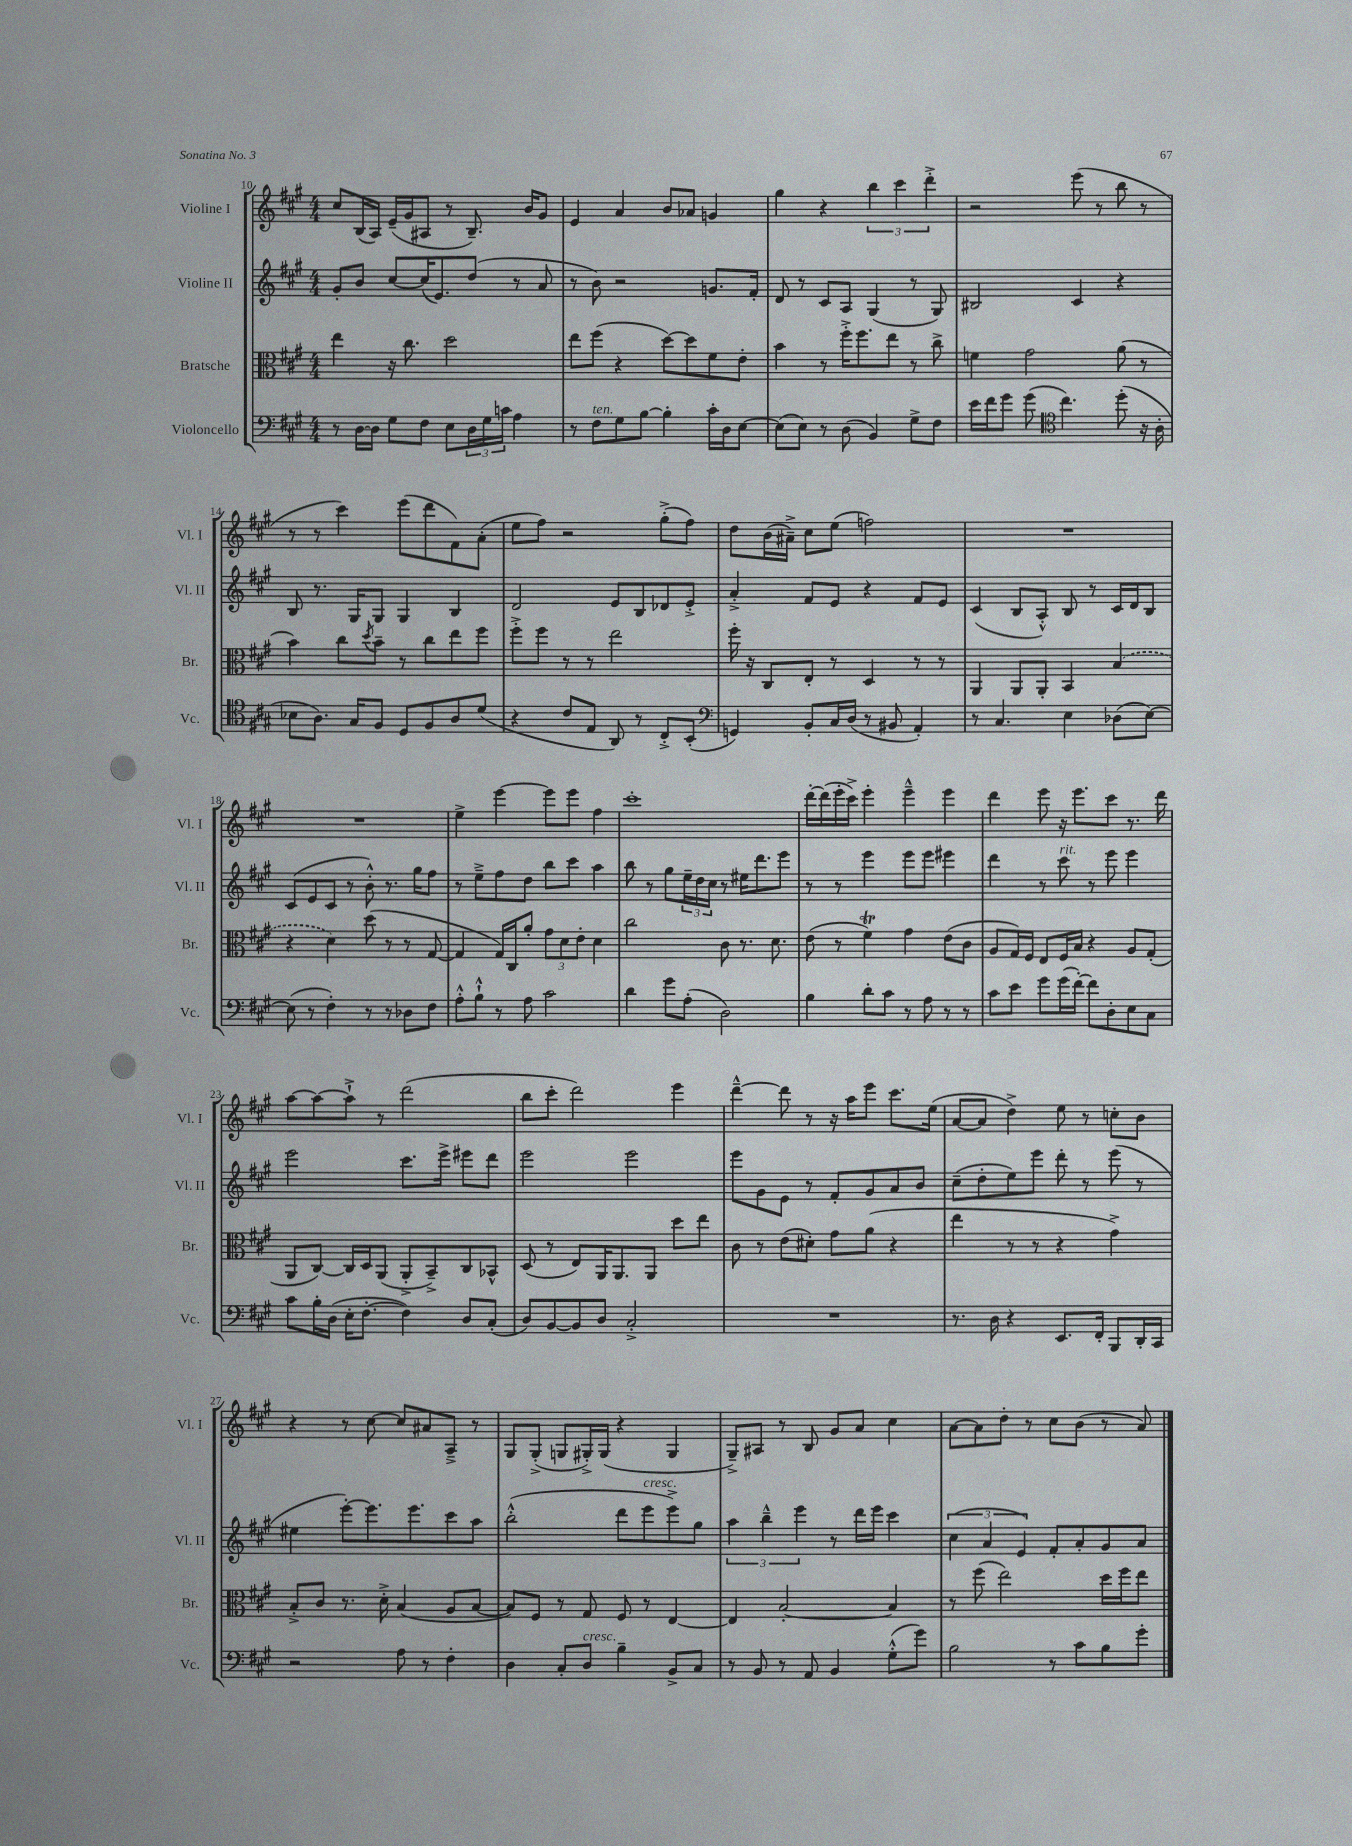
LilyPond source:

<<
\new StaffGroup <<
\new Staff = "s0" \with { instrumentName = "Violine I" shortInstrumentName = "Vl. I" } {
    \clef treble \key a \major \numericTimeSignature \time 4/4
    cis''8 b16( a16) e'16--( gis'16 ais8 r8 b8.--) b'16 gis'8 |
    e'4 a'4 b'8 aes'8 g'4 |
    gis''4 r4 \tuplet 3/2 { b''4 cis'''4 d'''4-.-> } |
    r2 e'''8( r8 b''8 r8 |
    r8 r8 cis'''4) e'''8( d'''8 fis'8) a'8-.( |
    e''8 fis''8) r2 gis''8-.->( fis''8) |
    d''8 b'16( ais'16--->) cis''8 e''8( f''2) |
    R1 |
    R1 |
    e''4-> e'''4~ e'''8 e'''8 fis''4 |
    cis'''1-. |
    d'''16~-. d'''16( e'''16-. cis'''16->) e'''4-. e'''4---^ e'''4 |
    d'''4 e'''8 r16 e'''8. cis'''8 r8. d'''16 |
    a''8~ a''8~ a''8-!-> r8 d'''2( |
    b''8 cis'''8-. d'''2) e'''4 |
    d'''4~---^ d'''8 r8 r16 a''16 e'''8 cis'''8. e''16( |
    a'8~ a'8 d''4->) e''8 r8 c''8-. b'8 |
    r4 r8 cis''8~ cis''8 ais'8 a8---> r8 |
    gis8 gis8-.->( g8 gis16-.->) gis16( r4 gis4 |
    gis8--->) ais8 r8 b8 gis'8 a'8 cis''4 |
    a'8~ a'8 d''8-. r8 cis''8 b'8( r8 a'8) \bar "|." |
}
\new Staff = "s1" \with { instrumentName = "Violine II" shortInstrumentName = "Vl. II" } {
    \clef treble \key a \major \numericTimeSignature \time 4/4
    gis'8-. b'8 cis''8~ cis''16( e'8.) d''8( r8 a'8 |
    r8 b'8) r2 g'8. fis'16-. |
    d'8 r8 cis'8 a8 gis4( r8 gis8) |
    bis2 cis'4 r4 |
    b8 r8. gis16 gis8 gis4 b4 |
    d'2 e'8 b8 des'8 e'8-.-> |
    a'4-.-> fis'8 e'8 r4 fis'8 e'8 |
    cis'4( b8 a8-.-^) b8 r8 cis'16 d'16 b8 |
    cis'8( e'8 cis'8 r8 b'8-.-^) r8. gis''16 fis''8 |
    r8 e''8---> fis''8 d''8 b''8 cis'''8 a''4 |
    b''8 r8 gis''8 \tuplet 3/2 { e''16-- d''16 cis''16 } r8 eis''16 d'''8. e'''8 |
    r8 r8 e'''4 e'''8 e'''8 eis'''4 |
    d'''4 r8 cis'''8^\markup { \italic "rit." } r8 e'''8 e'''4 |
    e'''2 cis'''8. e'''16-> eis'''8 d'''8 |
    e'''2 e'''2 |
    e'''8 gis'8 e'8 r8 fis'8-. gis'8 a'8 b'8 |
    cis''8--( d''8-. e''8) e'''8 d'''8-. r8 e'''8( r8 |
    eis''4 e'''8~-.) e'''8. e'''8. cis'''8 a''8 |
    b''2-.-^( d'''8 e'''8^\markup { \italic "cresc." } e'''8->) gis''8 |
    \tuplet 3/2 { a''4 b''4---^ e'''4 } r8 d'''16 e'''16 cis'''4 |
    \tuplet 3/2 { cis''4( a'4 e'4) } fis'8-. a'8-. gis'8 a'8 \bar "|." |
}
\new Staff = "s2" \with { instrumentName = "Bratsche" shortInstrumentName = "Br." } {
    \clef alto \key a \major \numericTimeSignature \time 4/4
    e''4 r16 cis''8. d''2 |
    e''8 fis''8( r4 d''8~) d''8 fis'8 e'8-. |
    b'4 r8 fis''16-.-> fis''8. e''8 r8 cis''8-> |
    f'4 gis'2 a'8( r8 |
    b'4) cis''8 \acciaccatura { d''8 } b'8-- r8 cis''8 e''8 fis''8 |
    fis''8-.-> fis''8 r8 r8 e''2 |
    fis''16-. r16 cis8 e8-. r8 d4 r8 r8 |
    a,4 a,8 a,8-. b,4 \once \slurDashed b4( |
    r4 d'4) d''8( r8 r8 gis8~ |
    gis4 gis16) cis16 a'8-. \tuplet 3/2 { gis'8 d'8 e'8-. } d'4 |
    cis''2 cis'8 r8. d'8. |
    e'8( r8 fis'4\trill) gis'4 e'8( cis'8 |
    a8 gis16) fis16 e8 fis16 b16 r4 a8 gis8-.( |
    a,8 cis8~) cis16 d16 a,8( a,8-.-> b,8--->) cis8 bes,8-^ |
    d8( r8 e8) a,16 a,8. a,8 d''8 e''8 |
    cis'8 r8 e'8( dis'8-.) gis'8 a'8( r4 |
    e''4 r8 r8 r4 gis'4->) |
    b8-.-> cis'8 r8. d'16-.-> b4( a8 b8~ |
    b8) fis8 r8 gis8 fis8 r8 e4~ |
    e4 b2~-. b4 |
    r8 fis''8( e''2) d''16 fis''16 e''8 \bar "|." |
}
\new Staff = "s3" \with { instrumentName = "Violoncello" shortInstrumentName = "Vc." } {
    \clef bass \key a \major \numericTimeSignature \time 4/4
    r8 d16~ d16 gis8 fis8 e8 \tuplet 3/2 { d16 gis16 c'16 } a4 |
    r8 fis8^\markup { \italic "ten." } gis8 b8~ b4-. cis'16-. d16 e8~ |
    e8( e8) r8 d8( b,4) gis8-> fis8 |
    e'16 fis'16 gis'8 gis'8( \clef tenor cis''4.) d''8-.( r16 a16-. |
    bes8 a8.) gis16 fis8 d8 fis8 a8 d'8( |
    r4 cis'8 e8 a,8) r8 cis8-.-> b,8-.( |
    \clef bass g,4) b,8-. cis16 d16( r8 bis,8 a,4-.) |
    r8 cis4. e4 des8( e8~) |
    e8( r8 fis4-.) r8 r8 des8 fis8 |
    a8-.-^ b8-!-^ r8 a8 cis'2 |
    d'4 gis'8 a8-.( d2) |
    b4 d'8-. cis'8 r8 a8 r8 r8 |
    cis'8 e'8 gis'8 gis'16( fis'16~-.) fis'8 d8-. e8 cis8 |
    cis'8 b16-. d16( e16-. fis8.~-. fis4) d8 cis8-.( |
    d8) b,8~ b,8 d8 cis2-.-> |
    R1 |
    r8. d16 r4 e,8. fis,16-. b,,8 d,16-. cis,16 |
    r2 a8 r8 fis4-. |
    d4 cis8-. d8^\markup { \italic "cresc." } b4-- b,8-> cis8 |
    r8 b,8 r8 a,8 b,4 gis8-.-^( gis'8) |
    b2 r8 cis'8 b8 gis'8-. \bar "|." |
}
>>
>>
\layout { \context { \Score currentBarNumber = #10 } }
